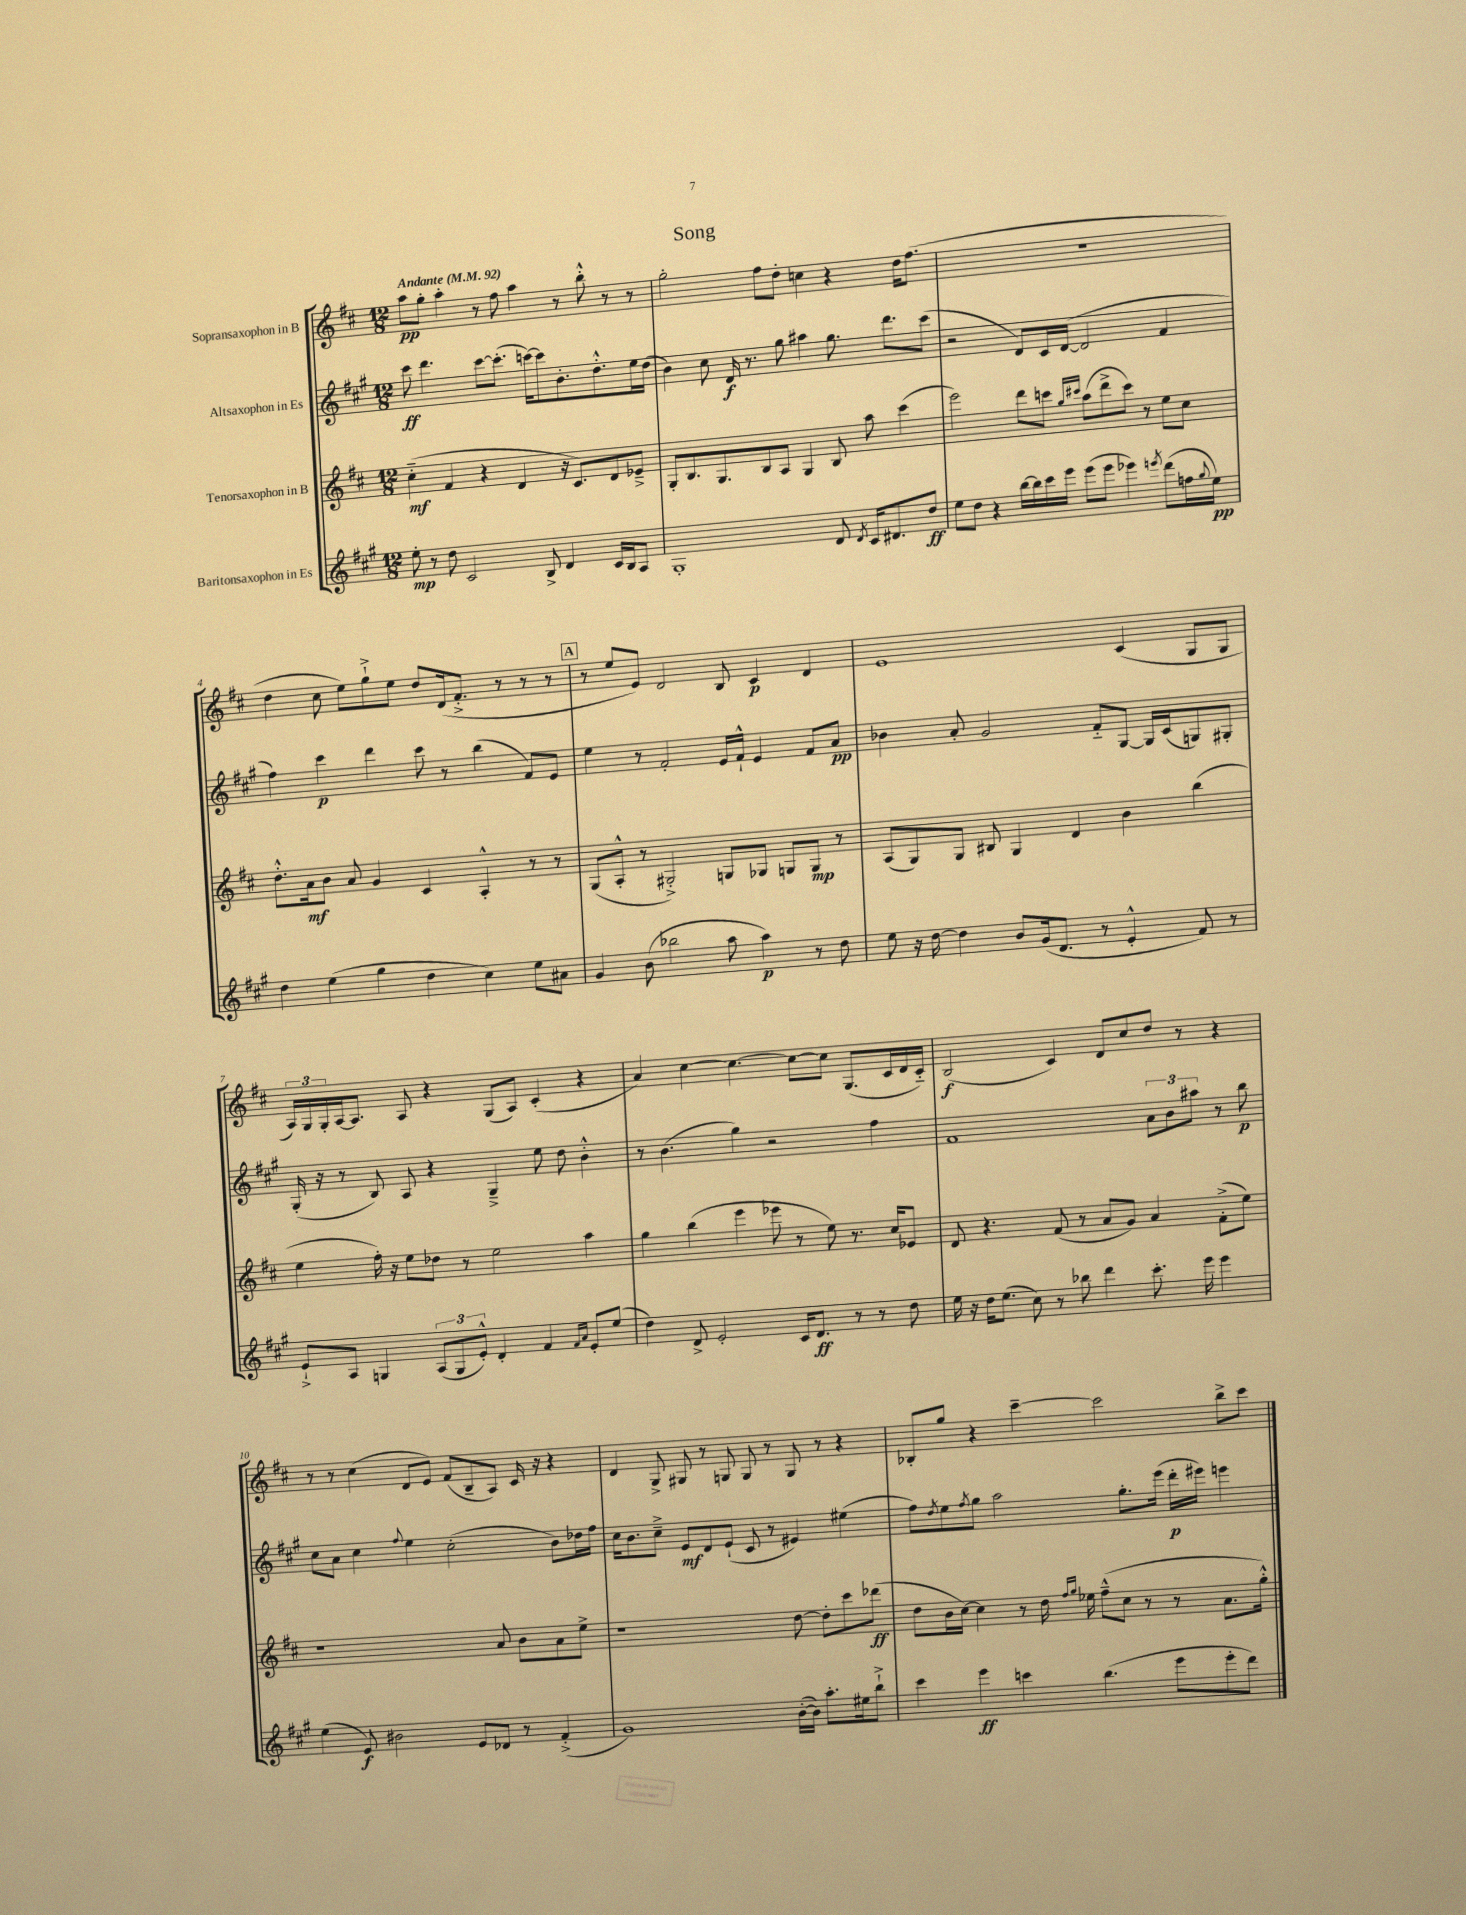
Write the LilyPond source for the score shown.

\header { title = "Song" }
<<
\new StaffGroup <<
\new Staff = "s0" \with { instrumentName = "Sopransaxophon in B" } {
    \clef treble \key d \major \numericTimeSignature \time 12/8 \tempo "Andante" 4 = 92
    a''8\pp g''8-. a''4-. r8 fis''8 a''4 r8 b''8-.-^ r8 r8 |
    g''2-. fis''8 d''8-. c''4 r4 d''16 fis''8.( |
    R1. |
    d''4 cis''8 e''8) g''8-!-> e''8 d''8 d'16( fis'8.-.-> r8 r8 r8 |
    \mark \markup { \box "A" } r8 e''8 e'8) d'2 b8 cis'4\p d'4 |
    e'1 cis'4( g8 g8 |
    \tuplet 3/2 { a16) g16 g16-. } a16~ a8. a8 r4 g8( a8) cis'4-.( r4 |
    a'4) cis''4~ cis''4.~ cis''8~ cis''8 g8.( cis'16 d'16 cis'16-_) |
    b2\f( cis'4) d'8 cis''8 d''8 r8 r4 |
    r8 r8 cis''4( d'8 e'8) fis'8( b8-- a8) cis'16 r16 r4 |
    d'4 g8-> gis8 r8 g8 g8 r8 g8 r8 r4 |
    bes8-. g''8 r4 cis'''4~-- cis'''2 b''8-> cis'''8 \bar "|." |
}
\new Staff = "s1" \with { instrumentName = "Altsaxophon in Es" } {
    \clef treble \key a \major \numericTimeSignature \time 12/8
    cis'''8\ff d'''4. cis'''8~ cis'''8.-.( c'''16~) c'''8 b'8.-. d''8.-.-^ e''16 d''16( |
    b'4) cis''8 d'16\f r8. gis''8 ais''4 gis''8. d'''8. cis'''8( |
    r2 d'8) cis'16 d'16~( d'2 fis'4 |
    fis''4) cis'''4\p d'''4 cis'''8 r8 b''4( fis'8) e'8 |
    \mark \markup { \box "A" } e''4 r8 fis'2-. e'16 fis'16-!-^ e'4 fis'8 a'8\pp |
    bes'4 a'8-. gis'2 fis'8-_ gis8~ gis16 cis'16( g8) gis8-. |
    gis16-.( r16 r8 b8) a8 r4 gis4---> e''8 d''8 b'4-.-^ |
    r8 b'4.( gis''4) r2 fis''4 |
    fis'1 \tuplet 3/2 { a'8 b'8 ais''8 } r8 b''8\p |
    cis''8 a'8 cis''4 \appoggiatura { fis''8 } e''4 cis''2-.( b'8) des''16 fis''16 |
    cis''16 b'8. cis''8---> e'8\mf d'8 e'8-!( cis'8 r8 eis'4) eis''4( |
    fis''8) \acciaccatura { d''8 } e''8 \acciaccatura { fis''8 } gis''8 a''2 gis''8.-. e'''16( d'''16-.\p eis'''16) e'''4 \bar "|." |
}
\new Staff = "s2" \with { instrumentName = "Tenorsaxophon in B" } {
    \clef treble \key d \major \numericTimeSignature \time 12/8
    cis''4-_\mf( fis'4 r4 d'4 r16 cis'8.) d'8 ees'8---> |
    g8-. b8. g8. b8 a8 g4 b8 a''8 cis'''4( |
    e'''2) d'''8 c'''8 \grace { g''16 cis'''16 } a''8( d'''8-> cis'''8) r8 e''8 cis''8 |
    d''8.-.-^ a'16\mf b'8 a'8 g'4 cis'4 a4-.-^ r8 r8 |
    \mark \markup { \box "A" } g8( a8-.-^ r8 gis2-.->) g8 ges8 g8 g8\mp r8 |
    a8( g8) g8 bis8 g4 d'4 b'4 b''4( |
    e''4 fis''16-.) r16 e''8 des''8 r8 e''2 a''4 |
    g''4 b''4( e'''4 ees'''8 r8 e''8) r8. cis''16 ees'8 |
    d'8 r4. fis'8( r8 a'8 g'8) a'4 fis'8-.->( e''8) |
    r1 a'8 b'8 a'8 e''8-> |
    r1 d''8~ d''8-. cis'''8 des'''8\ff( |
    d''8 b'16 cis''16~) cis''4 r8 d''16 \grace { fis''16 g''16 } ees''16 fis''8---^( cis''8 r8 r8 a'8. g''16-.-^) \bar "|." |
}
\new Staff = "s3" \with { instrumentName = "Baritonsaxophon in Es" } {
    \clef treble \key a \major \numericTimeSignature \time 12/8
    e''8-.\mp r8 d''8 cis'2 b8-> d'4 cis'16 b16 a8 |
    gis1-. d'8 \acciaccatura { d'8 } cis'16 dis'8. d''8\ff |
    e''8 d''8 r4 b''16~ b''16 cis'''16 e'''16 e'''8( e'''8 ees'''4) \acciaccatura { e'''8 } d'''8( f''16 \appoggiatura { gis''8 } e''16\pp) |
    d''4 e''4( gis''4 d''4 cis''4) e''8 ais'8 |
    \mark \markup { \box "A" } gis'4 b'8( bes''2 a''8 a''4\p) r8 d''8 |
    e''8 r16 d''16~ d''4 b'8 gis'16( d'8. r8 e'4-.-^ fis'8) r8 |
    e'8-!-> a8 g4 \tuplet 3/2 { a8( g8 e'8-.-^) } d'4-. fis'4 \grace { fis'16 a'16 } e'8-. e''8( |
    d''4) d'8-> e'2-. cis'16 d'8.\ff r8 r8 d''8 |
    e''16 r16 d''16 e''8.( cis''8) r8 bes''8 d'''4 cis'''8.-. e'''16 e'''4 |
    e''4( e'8\f) bis'2 e'8 des'8 r8 fis'4-.->( |
    gis'1) b'16~-.( b'16) a''8.-. eis''16 b''8-!-> |
    cis'''4 e'''4\ff c'''4 b''4.( e'''8 e'''8-. d'''8) \bar "|." |
}
>>
>>
